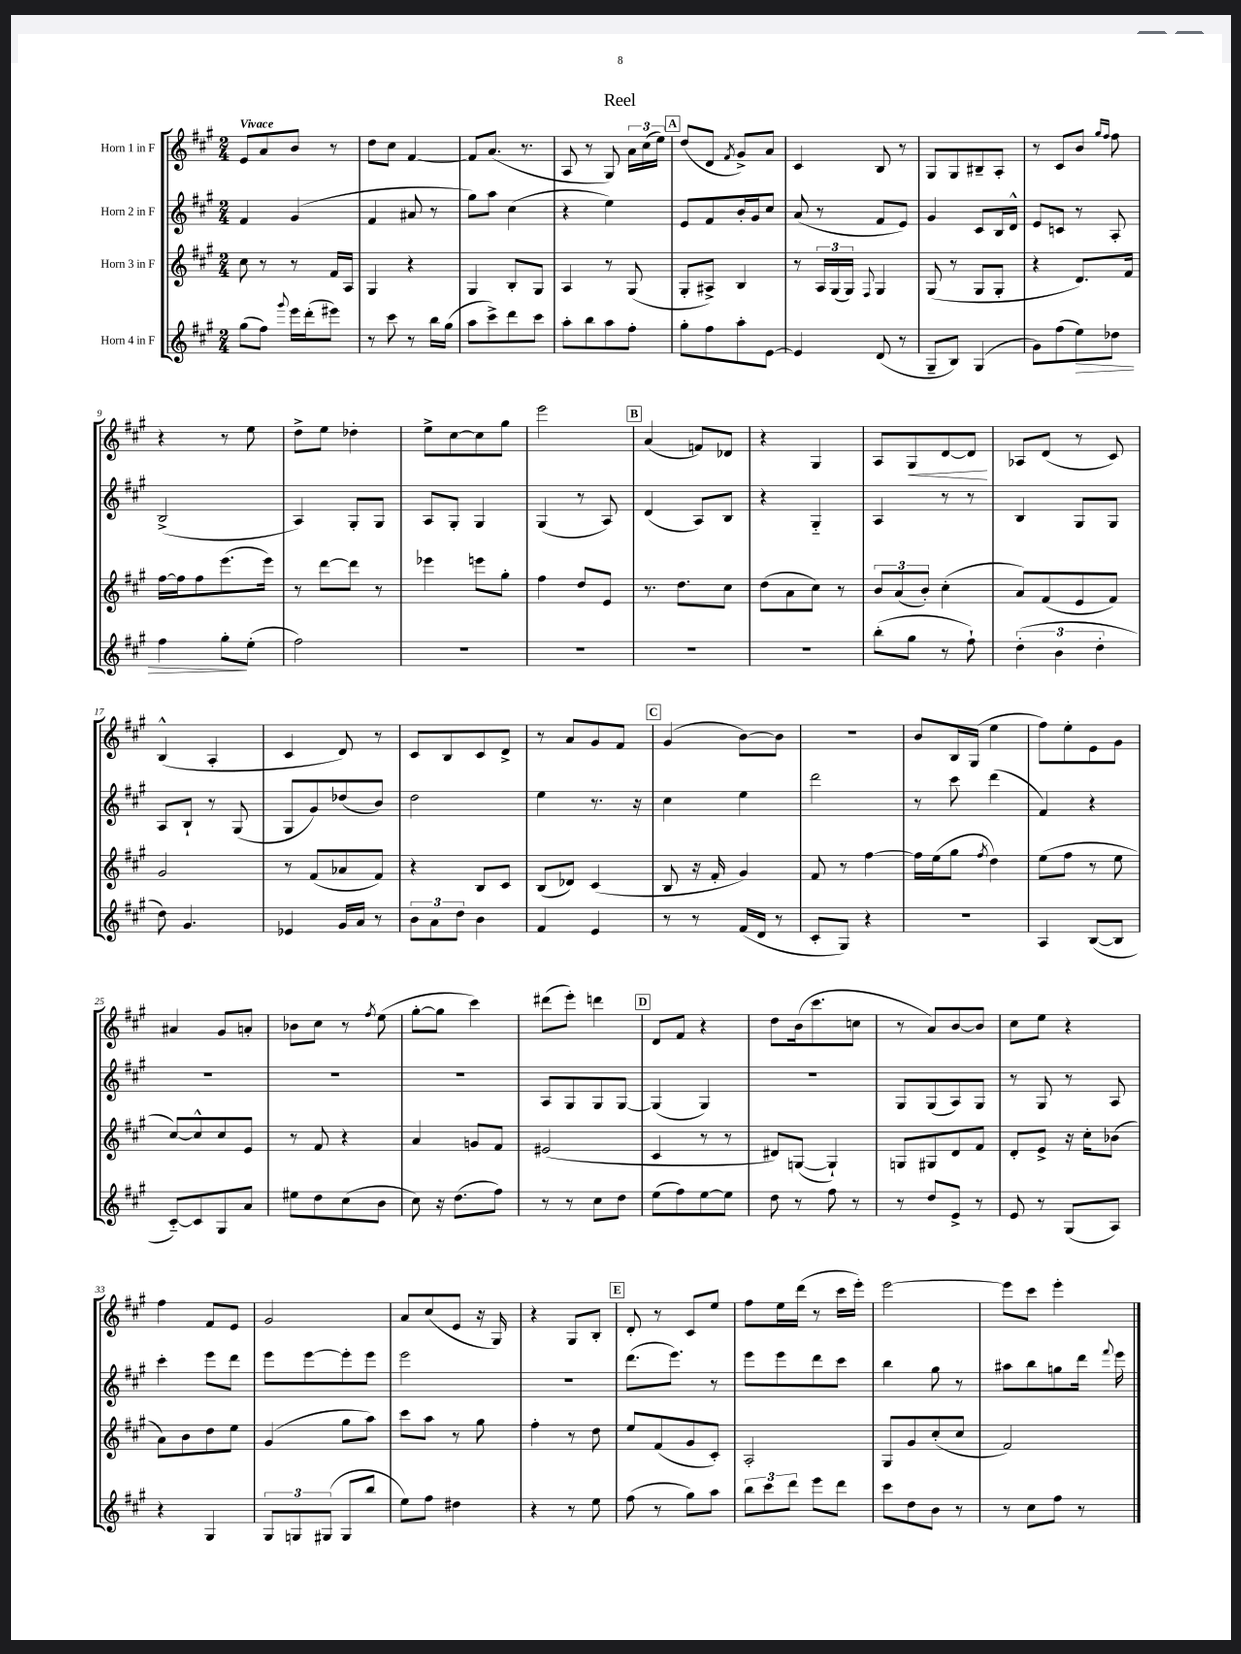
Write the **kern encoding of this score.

**kern	**kern	**kern	**kern
*staff4	*staff3	*staff2	*staff1
*clefG2	*clefG2	*clefG2	*clefG2
*k[f#c#g#]	*k[f#c#g#]	*k[f#c#g#]	*k[f#c#g#]
*M2/4	*M2/4	*M2/4	*M2/4
(8gg#	8cc#	4f#	8e
8ff#)	8r	.	8a
8qqggg#	.	.	.
16eee	8r	(4g#	8b
(16ddd'	.	.	.
8eee#)	16f#	.	8r
.	16A	.	.
=	=	=	=
8r	4G#	4f#	8dd
8ccc#	.	.	8cc#
8r	4r	8a#	[4f#
16bb	.	8r	.
(16gg#	.	.	.
=	=	=	=
8aa	4G#	8gg#)	8f#]
8ccc#^)	.	8aa	(8.a
8ddd	8B'	(4cc#	.
.	.	.	8.r
8ccc#	8G#	.	.
=	=	=	=
8aa'	4A	4r	8A
8bb	.	.	8r
8aa	8r	4ee)	8G#)
8ff#'	(8G#	.	24a
.	.	.	(24cc#
.	.	.	24ee)
=	=	=	=
8gg#'	8G#'	8e	(8dd
8ff#	8A#^)	8f#	8d
.	.	.	8qf#
8aa'	4B	16b'	8g#^)
.	.	16g#	.
[8e	.	8cc#	8a
=	=	=	=
4e]	8r	(8a	4c#
.	24A	8r	.
.	(24G#	.	.
.	24G#)	.	.
.	8qqF#	.	.
(8d	4G#	8f#	8B
8r	.	8e)	8r
=	=	=	=
8G#~	(8G#	4g#	8G#
8B)	8r	.	8G#
(4G#	8G#	8c#	8B#~
.	8G#'	16B	8A'
.	.	16d^^	.
=	=	=	=
8g#)	4r	8e	8r
(8ff#	.	8c	8c#
8ee)	8.d)	8r	8b
.	.	.	16qqgg#
.	.	.	16qqff#
8dd-	.	8A'	8ff#
.	16f#	.	.
=	=	=	=
4ff#	[16ff#	(2B^	4r
.	16ff#]	.	.
.	8ff#	.	.
8gg#'	(8.eee	.	8r
(8ee'	.	.	8ee
.	16eee)	.	.
=	=	=	=
2ff#)	8r	4A)	8dd^
.	[8ddd	.	8ee
.	8ddd]	8G#'	4dd-'
.	8r	8G#	.
=	=	=	=
2r	4eee-	8A	8ee^
.	.	8G#'	[8cc#
.	8eee	4G#	8cc#]
.	8gg#'	.	8gg#
=	=	=	=
2r	4ff#	(4G#	2eee
.	8dd	8r	.
.	8e	8A)	.
=	=	=	=
2r	8.r	(4d	(4a
.	8.dd	.	.
.	.	8A)	8f)
.	8cc#	8B	8d-
=	=	=	=
2r	(8dd	4r	4r
.	8a	.	.
.	8cc#)	4G#'~	4G#
.	8r	.	.
=	=	=	=
(8bb'	12b	4A	8A
.	(12a	.	.
8gg#	.	.	8G#
.	12b')	.	.
8r	(4cc#'	8r	[8d
8ff#`)	.	8r	8d]
=	=	=	=
(6dd'	8a)	4B	8A-
.	(8f#	.	(8d
6b	.	.	.
.	8e	8G#	8r
6dd'	.	.	.
.	8f#)	8G#	8c#)
=	=	=	=
8dd)	2g#	8A	(4B^^
4.g#	.	8B`	.
.	.	8r	4A'
.	.	(8G#	.
=	=	=	=
4e-	8r	8G#	4c#
.	(8f#	8g#)	.
16g#	8a-	(8dd-	8d)
16a	.	.	.
8r	8f#)	8b)	8r
=	=	=	=
12b	4r	2dd	8c#
12a	.	.	.
.	.	.	8B
12dd	.	.	.
4b	8B	.	8c#
.	8c#	.	8d^
=	=	=	=
4f#	(8B	4ee	8r
.	8d-)	.	8a
4e	(4c#	8.r	8g#
.	.	.	8f#
.	.	16r	.
=	=	=	=
8r	8B	4cc#	(4g#
8r	16r	.	.
.	16f#'	.	.
(16f#	4g#)	4ee	[8b)
16d	.	.	.
8r	.	.	8b]
=	=	=	=
8c#'	8f#	2ddd	2r
8G#)	8r	.	.
4r	[4ff#	.	.
=	=	=	=
2r	16ff#]	8r	8b
.	(16ee	.	.
.	8gg#	8ccc#	16B
.	.	.	(16G#
.	8qff#	.	.
.	4dd)	(4ddd	4ee
=	=	=	=
4A	(8ee	4f#)	8ff#)
.	8ff#	.	8ee'
([8B	8r	4r	8e
8B]	8ee	.	8g#
=	=	=	=
[8c#'~)	[8cc#)	2r	4a#
8c#]	8cc#^^]	.	.
8G#	8cc#	.	8g#
8a	8e	.	8a'
=	=	=	=
8ee#	8r	2r	8b-
8dd	8f#	.	8cc#
(8cc#	4r	.	8r
.	.	.	8qff#
8b	.	.	(8ee
=	=	=	=
8cc#)	4a	2r	[8gg#'
16r	.	.	8gg#]
(8.dd	.	.	.
.	8g	.	4ccc#)
8ff#)	8f#	.	.
=	=	=	=
8r	(2e#	8A	(8ddd#
8r	.	8G#	8eee')
8cc#	.	8G#	4ddd
8dd	.	[8G#	.
=	=	=	=
(8ee	4c#	(4G#]	8d
8ff#)	.	.	8f#
[8ee	8r	4G#)	4r
8ee]	8r	.	.
=	=	=	=
8dd	8d#)	2r	8dd
8r	([8G	.	(16b
.	.	.	8.ccc#
8ff#	4G`])	.	.
8r	.	.	8cc
=	=	=	=
8r	8G	8G#	8r
8dd	8G#	(8G#	8a)
8e^	8d	8A)	[8b
8r	8f#	8G#	8b]
=	=	=	=
8e	8d'	8r	8cc#
8r	8e^	8G#	8ee
(8G#	16r	8r	4r
.	16cc#'	.	.
8A)	(8b-	8A	.
=	=	=	=
4r	8a)	4ccc#'	4ff#
.	8b	.	.
4G#	8dd	8eee	8f#
.	8ee	8ddd	8e
=	=	=	=
12G#	(4g#	8eee	2g#
12G	.	.	.
.	.	[8eee	.
(12G#	.	.	.
8G#	8gg#	8eee']	.
8bb	8aa)	8eee	.
=	=	=	=
8ee)	8ccc#	2eee	8a
8ff#	8aa	.	(8cc#
4dd#	8r	.	8e
.	8gg#	.	16r
.	.	.	16G#)
=	=	=	=
4r	4ff#'	2r	4r
8r	8r	.	8G#
8ee	8dd	.	8B'
=	=	=	=
(8ff#	8ee	(8.ddd	8d'
8r	(8f#	.	8r
.	.	8.eee)	.
8gg#)	8g#	.	8c#
8aa	8c#')	8r	8ee
=	=	=	=
12bb	2A'	8eee	8ff#
12ccc#	.	.	.
.	.	8eee	16ee
12ddd	.	.	.
.	.	.	(16ddd
8eee	.	8ddd	8r
8ddd	.	8ccc#	16ccc#
.	.	.	16eee')
=	=	=	=
8ccc#	8G#	4bb	[2eee
8dd	8g#	.	.
8b	(8cc#'	8gg#	.
8r	8cc#	8r	.
=	=	=	=
8r	2f#)	8aa#	8eee]
8cc#	.	8bb	8ccc#
8ff#	.	8gg	4eee'
8r	.	16ddd	.
.	.	8qqfff#	.
.	.	16eee	.
==	==	==	==
*-	*-	*-	*-
